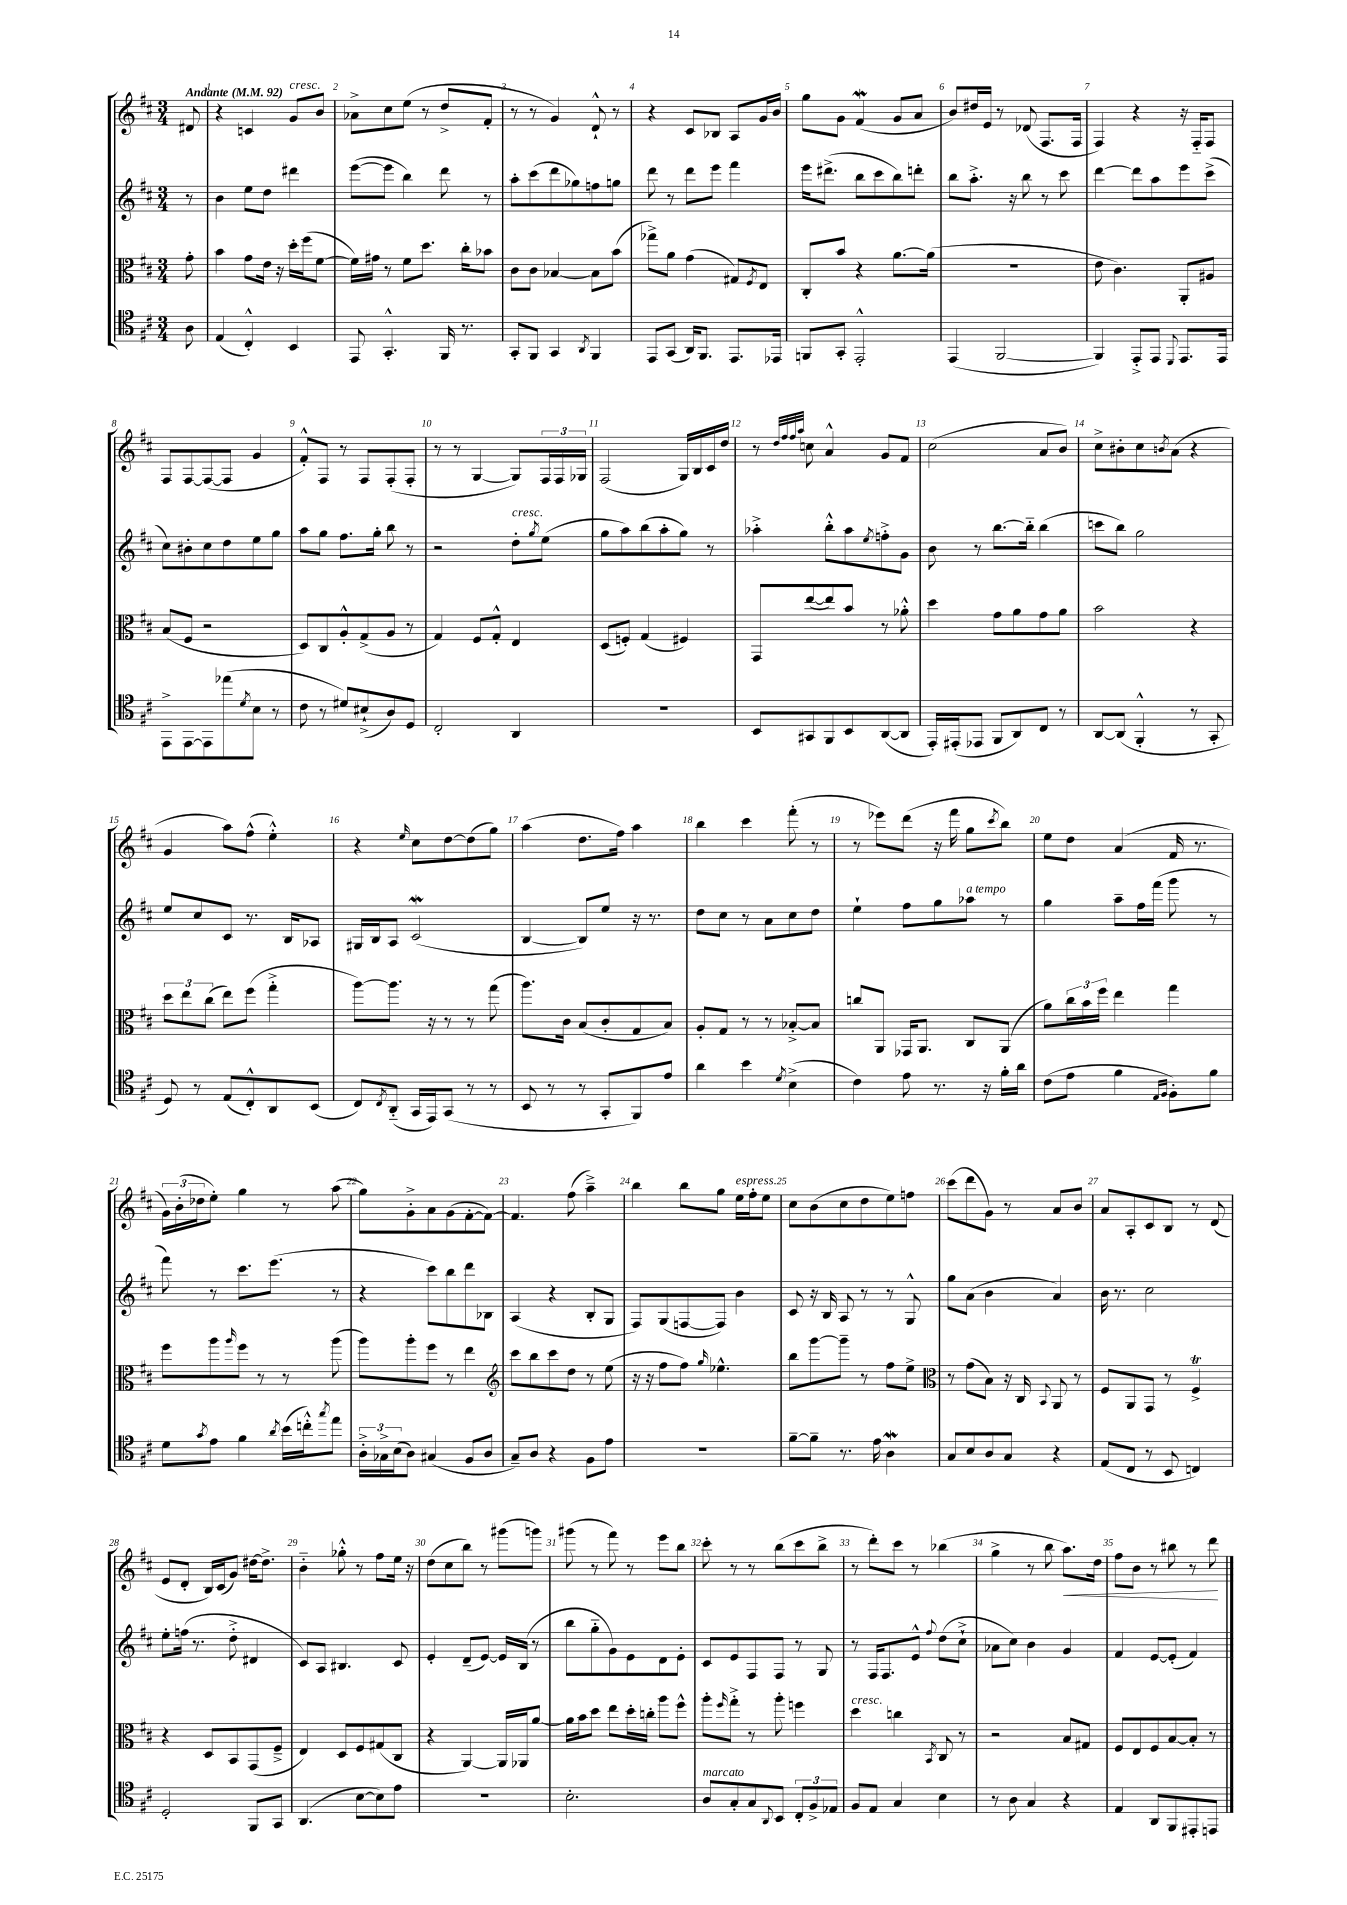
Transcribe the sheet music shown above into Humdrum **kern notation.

**kern	**kern	**kern	**kern
*staff4	*staff3	*staff2	*staff1
*clefC4	*clefC3	*clefG2	*clefG2
*k[f#c#]	*k[f#c#]	*k[f#c#]	*k[f#c#]
*M3/4	*M3/4	*M3/4	*M3/4
*MM92	*MM92	*MM92	*MM92
8A	8g'	8r	8d#
=	=	=	=
(4E	4b	4b	4r
4C#'^^)	8g	8ee	4c
.	16e	8dd	.
.	16r	.	.
4BB	16dd'	4ddd#	8g
.	(16ff#	.	.
.	[8f#	.	8b
=	=	=	=
8EE	16f#])	([8eee	8a-^
.	16g#	.	.
4.GG'^^	8r	8eee]	8cc#
.	8f#	4bb)	(8ee
.	8.dd	.	8r
16FF#	.	8ddd	8dd^
8.r	16cc#'	.	.
.	8b-	8r	8f#'
=	=	=	=
8GG'	8c#	8aa'	8r
8FF#	8c#	(8ccc#	8r
4GG	[4B-	8ddd	4g)
.	.	8gg-)	.
8qAA	.	.	.
4FF#	8B-]	8ff	8d`^^
.	(8b	8gg	8r
=	=	=	=
8EE	8gg-^)	8ddd	4r
(8GG	8a	8r	.
16AA)	(4g	8ddd	8c#
8.FF#	.	.	.
.	.	8eee	8B-
8.EE	8G#)	4fff#	8A
.	8qF#	.	.
.	8E	.	16g
16EE-	.	.	16b
=	=	=	=
8FF	8C#'	16eee	8gg
.	.	(8.ddd#^	.
8GG'	8b	.	8g
2EE'^^	4r	8bb	(4f#
.	.	8ccc#	.
.	[8.a	8bb)	8g
.	.	8ddd'	8a
.	(16a]	.	.
=	=	=	=
(4EE	2.r	8bb	8b)
.	.	8.aa'^	16dd#
.	.	.	16e
[2FF#	.	.	8r
.	.	16r	.
.	.	8bb	(8d-
.	.	8r	8.F#
.	.	8ccc#	.
.	.	.	16F#
=	=	=	=
4FF#])	8e	[4ddd	4F#)
.	4.c#)	.	.
8EE'^	.	8ddd]	4r
8EE	.	8aa	.
8qqDD	.	.	.
8.EE	8AA'	8eee	16r
.	.	.	16F#'~
.	8A#	(8ccc#^	8F#
16EE	.	.	.
=	=	=	=
8EE^	(8B	8cc#)	8F#
[8EE	8F#	8b#'	[8F#
8EE]	2r	8cc#	(8F#_
(8ee-	.	8dd	8F#]
8qd	.	.	.
8B	.	8ee	4g
8r	.	8gg	.
=	=	=	=
8c#	8D)	8aa	8f#'^^)
8r	8C#	8gg	8F#
8d#)	8A'^^	8.ff#	8r
(8B#`^	(8G^	.	8F#
.	.	16gg'	.
8A)	8A	8bb	(8F#'
8D	8r	8r	8F#'
=	=	=	=
2C#'	4G)	2r	8r
.	.	.	8r
.	8F#	.	[4G
.	8G'^^	.	.
4AA	4E	8dd'	8G])
.	.	8qgg	.
.	.	(8ee	24F#
.	.	.	24F#
.	.	.	24G-
=	=	=	=
2.r	(8D	8gg	(2F#
.	8F')	8aa)	.
.	(4G	(8bb	.
.	.	8aa'	.
.	4F#)	8gg)	16G)
.	.	.	16B
.	.	8r	16c#
.	.	.	16dd
=	=	=	=
8BB	8GG	4aa-'^	8r
.	.	.	32qqdd
.	.	.	32qqff#
.	.	.	32qqff#
.	.	.	32qqaa
8GG#	([8ee	.	8cc
8FF#	8ee])	8bb'^^	4a^^
8BB	8b	8aa-	.
.	.	8qee	.
([8AA	8r	8ff'^	8g
8AA]	8a-'^^	8g	8f#
=	=	=	=
16EE')	4dd	8b	(2cc#
(16EE#'	.	.	.
8EE-	.	8r	.
8FF#	8g	[8.bb	.
8AA)	8a	.	.
.	.	16bb'~]	.
8C#	8g	(4bb	8a
8r	8a	.	8b)
=	=	=	=
[8AA	2b	8ccc	8cc#^
(8AA]	.	8bb)	8b#'
4FF#'^^	.	2gg	8cc#
.	.	.	8qb
.	.	.	(8a
8r	4r	.	4r
8GG'	.	.	.
=	=	=	=
8D)	12dd	8ee	4g
.	12ee	.	.
8r	.	8cc#	.
.	(12cc#	.	.
(8E	8ee)	8c#	8aa)
8C#'^^)	(8ff#	8.r	(8ff#^^
8AA	4gg'^	.	4ee'^^)
.	.	16B	.
(8BB	.	8A-	.
=	=	=	=
8C#)	[8aa)	16G#	4r
.	.	16B	.
8qC#	.	.	.
(8AA'~	8.aa]	8A	.
.	.	.	16qqee
16GG	.	(2c#	8cc#
16EE)	16r	.	.
(8GG	8r	.	[8dd
8r	8r	.	(8dd]
8r	(8gg	.	8gg)
=	=	=	=
8BB	8.aa)	[4B	(4aa
8r	.	.	.
.	16c#	.	.
8r	(8B	8B])	8.dd
8GG'	8c#'	8ee	.
.	.	.	16ff#)
8FF#)	8G	16r	4aa
.	.	8.r	.
8e	8B)	.	.
=	=	=	=
4a	8A'	8dd	4bb
.	8G	8cc#	.
4b	8r	8r	4ccc#
.	8r	8a	.
8qd	.	.	.
(4B^	[8B-'^	8cc#	(8fff#'
.	8B-]	8dd	8r
=	=	=	=
4c#)	8cc	4ee`	8r
.	8AA	.	8eee-)
8e	16GG-	8ff#	(8ddd
.	8.AA	.	.
8.r	.	8gg	16r
.	.	.	16fff#
.	8C#	8aa-	8gg
16r	.	.	.
.	.	.	8qccc#
16f#'	(8AA	8r	8bb)
16a	.	.	.
=	=	=	=
(8c#	8a)	4gg	8ee
8e	24cc#	.	8dd
.	24b	.	.
.	24ff#	.	.
4f#	4ee	8aa~	(4a
.	.	16ff#	.
.	.	(16fff#	.
16qqE	.	.	.
16qqF#	.	.	.
8F#')	4gg	8ggg	16f#
.	.	.	8.r
8f#	.	8r	.
=	=	=	=
8d	8ff#	8fff#)	24g)
.	.	.	(24b'
.	.	.	24dd-
8qg	.	.	.
8e	8aa	8r	8ee')
.	16qqaa	.	.
4f#	8ff#	8.ccc#	4gg
.	8r	.	.
.	.	(8.eee	.
8qa	.	.	.
(16b	8r	.	8r
16cc'^^)	.	.	.
8qgg	.	.	.
8ee	(8aa	8r	(8aa
=	=	=	=
24A'^	8aa)	4r	8gg)
24G-^	.	.	.
(24B	.	.	.
8A)	8aa'	.	8g'^
(4G#	8ff#	8ccc#)	8a
.	8r	8bb	(8g
8F#	4ee	8ddd	[8f#'
8A	.	8B-	8f#_)
=	=	=	=
*	*clefG2	*	*
8G~)	8ccc#	(4A	4.f#]
8A	8bb	.	.
4r	8ccc#	4r	.
.	8dd	.	(8ff#
8F#	8r	8B'	4aa~^)
8e	(8ee	8G	.
=	=	=	=
2.r	16r	8F#)	4bb
.	16r	.	.
.	8ff#	(8G	.
.	8ff#)	[8F	8bb
.	16qqgg	.	.
.	4.ee-^^	8F])	8gg
.	.	4b	16ee
.	.	.	16ff#'
.	.	.	8ee
=	=	=	=
[8f#~	8bb	8c#	8cc#
8f#~]	[8ggg	16r	(8b
.	.	16B	.
8.r	8ggg~]	8A	8cc#
.	8r	8r	8dd
16e	.	.	.
4A	8ff#	8r	8ee)
.	8ee^	8G^^	8ff
=	=	=	=
*	*clefC3	*	*
8G	8r	8gg	(8ccc#
8B	(8g	(8a	8ddd
8A	8B)	4b	8g)
8G	16r	.	8r
.	16C#	.	.
.	8qqBB	.	.
4r	8AA	4a)	8a
.	8r	.	8b
=	=	=	=
(8E	8F#	16b	8a
.	.	8.r	.
8C#	8AA	.	8A'
8r	8GG	2cc#	8c#
8BB	8r	.	8B
4C)	4F#^	.	8r
.	.	.	(8d
=	=	=	=
2D'	4r	8ee'	8e
.	.	(16ff	8d'
.	.	8.r	.
.	8D	.	16B)
.	.	.	(16c#
.	8BB	8dd'^	8g)
8FF#	(8GG	4d#	[16dd#
.	.	.	8.dd#^]
8GG	8F#~^	.	.
=	=	=	=
(4.AA	4E)	8c#)	4b'~
.	.	8A	.
.	8D	4.B#	8gg-'^^
[8B	8F#	.	8r
8B])	(8G#	.	8ff#
8e	8C#	8c#	16ee
.	.	.	16r
=	=	=	=
2.r	4r	4e'	(8dd
.	.	.	8cc#
.	[4AA)	(8d~	8bb)
.	.	[8e)	8r
.	16AA]	16e]	(8ggg#
.	16AA-	(16B	.
.	[8a	8r	8ggg)
=	=	=	=
2.B'	16a]	8bb	(8ggg#
.	16b	.	.
.	8dd	8gg'~	8r
.	8ee	8g)	8fff#)
.	16dd'	8e	8r
.	16cc'	.	.
.	8aa	8d	8eee
.	8ff#^^	8e'	8bb
=	=	=	=
8A	8aa'	8c#	8ccc#'
.	16qqff#	.	.
8G'	8gg'^	8e	8r
8G	8r	8F#	8r
8qqAA	.	.	.
8BB	8aa'	8F#	(8bb
12C#'	4ff	8r	8ccc#
12F#^	.	.	.
.	.	8G	8bb^
12E-	.	.	.
=	=	=	=
8F#	4dd	8r	8r
8E	.	16F#	8ddd')
.	.	8.F#	.
4G	4cc	.	8ccc#
.	.	8e^^	8r
.	8qBB	8qqff#	.
4B	8C#	(8dd	(4bb-
.	8r	8cc#`^	.
=	=	=	=
8r	2r	8a-	4gg^
8A	.	8cc#)	.
4G	.	4b	8r
.	.	.	8bb
4r	8B	4g	8.aa)
.	8G#	.	.
.	.	.	16dd
=	=	=	=
4E	8F#	4f#	8ff#
.	8E	.	8b
8AA	8F#	[8e	8r
8FF#	[8B	(8e']	8bb#
8EE#'	8B']	4f#)	8r
8EE	8r	.	8ddd
==	==	==	==
*-	*-	*-	*-
